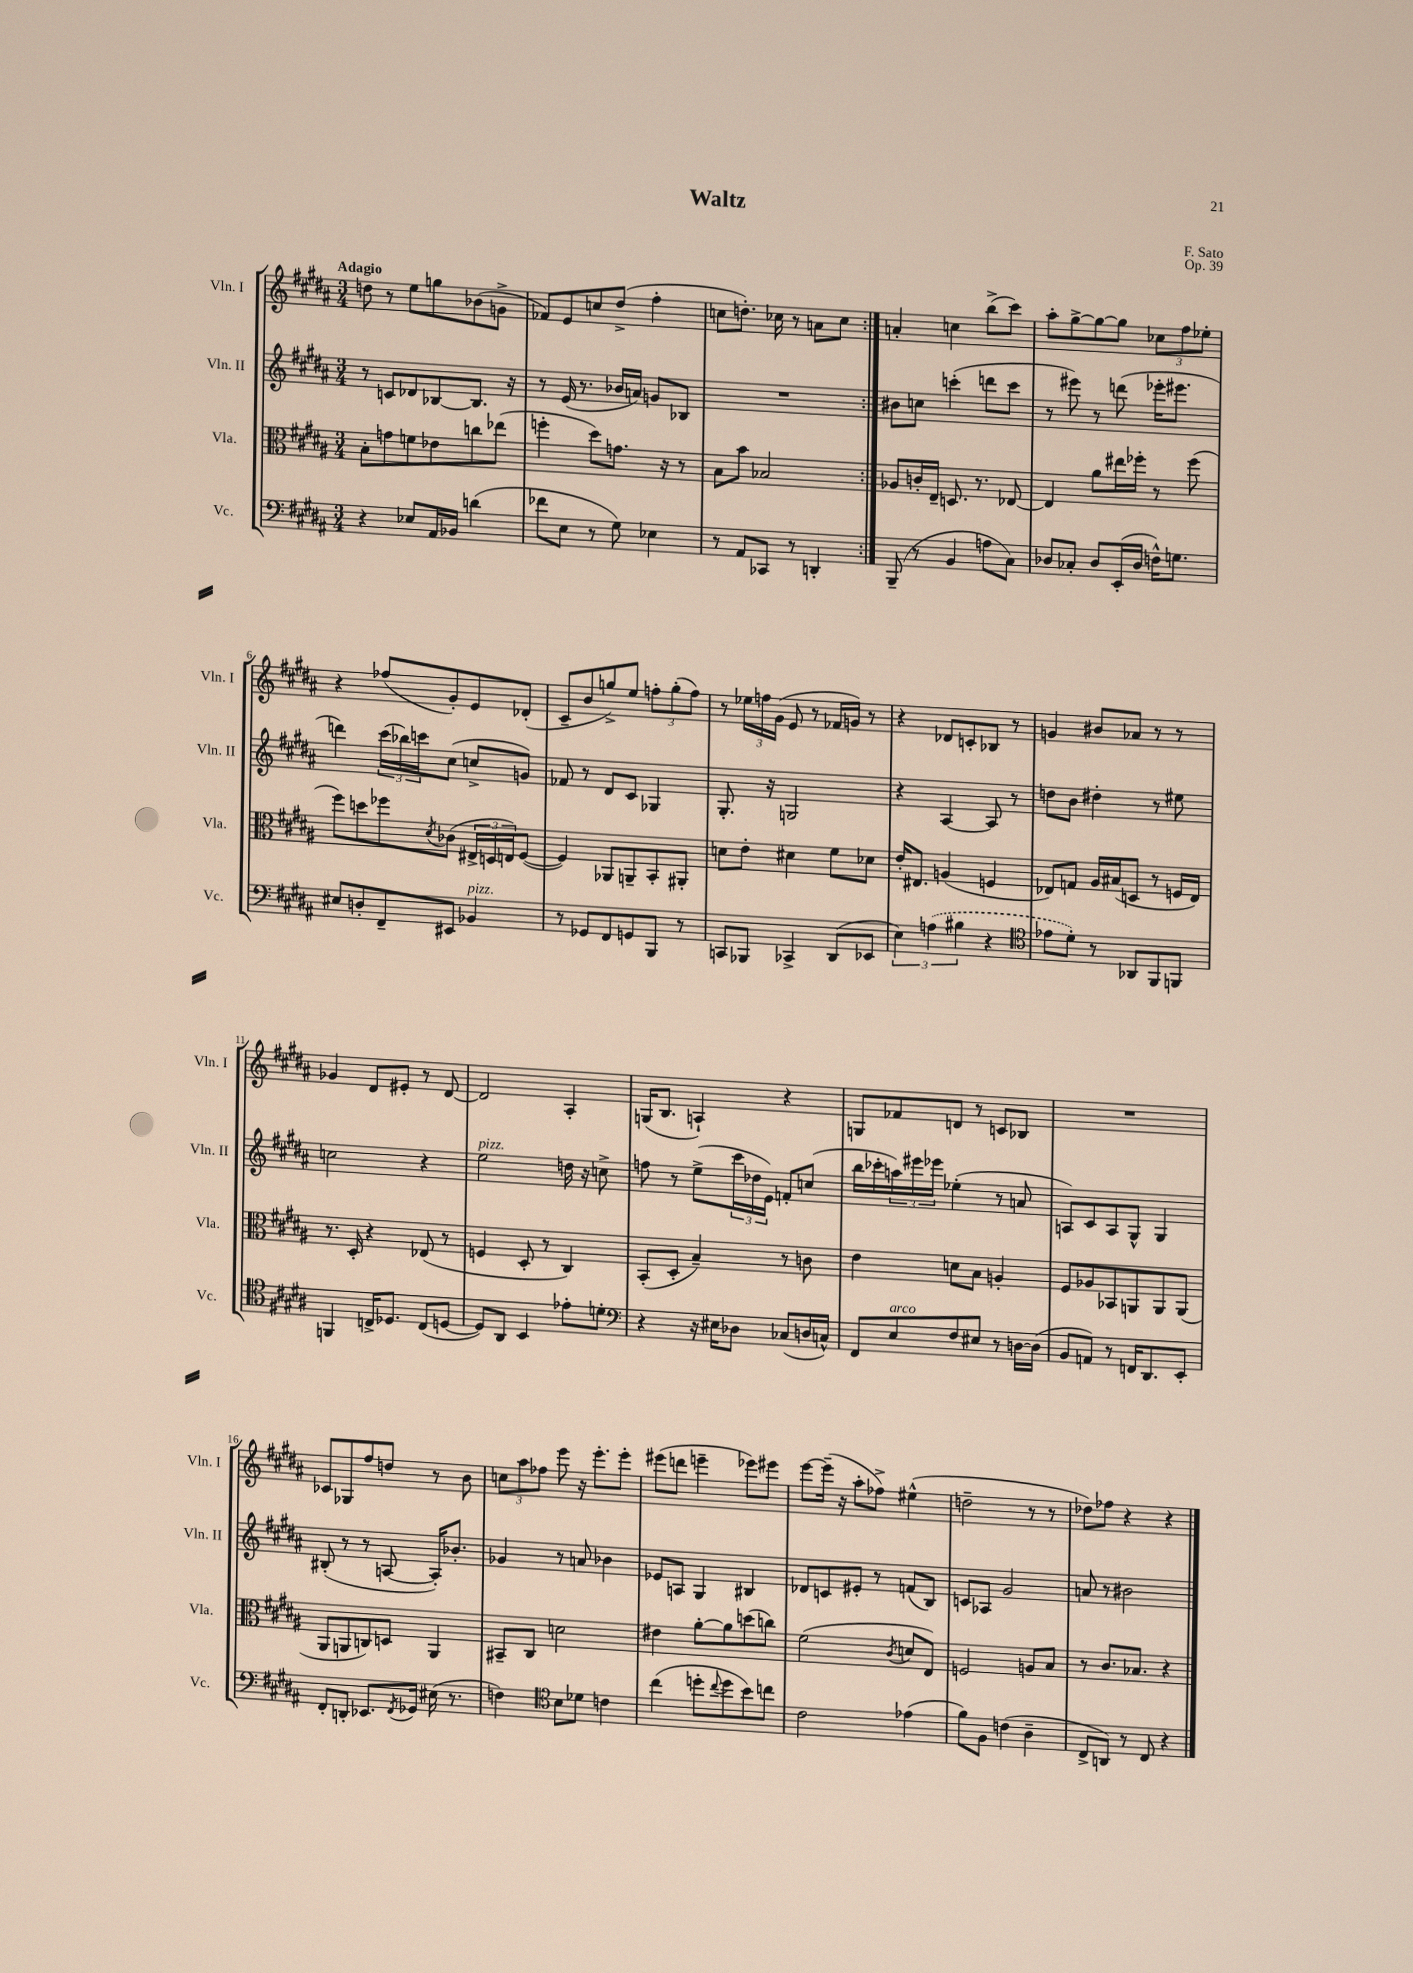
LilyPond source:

\header { title = "Waltz" composer = "F. Sato" opus = "Op. 39" }
<<
\new StaffGroup <<
\new Staff = "s0" \with { instrumentName = "Vln. I" shortInstrumentName = "Vln. I" } {
    \clef treble \key b \major \numericTimeSignature \time 3/4 \tempo "Adagio"
    \repeat volta 2 { d''8 r8 e''8 g''8 bes'8( g'8-> |
    fes'8) e'8 c''8 dis''8->( fis''4-. |
    c''8 d''8.-.) ces''16 r8 a'8 ces''8 | }
    a'4-. c''4 b''8->( cis'''8) |
    ais''8-. gis''8~-> gis''8~ gis''8 \tuplet 3/2 { ces''8 fis''8 ees''8-. } |
    r4 fes''8( gis'8-.) e'8 des'8-.( |
    cis'8-- b'8 g''8->) e''8 \tuplet 3/2 { f''8-. g''8-.( f''8) } |
    r8 \tuplet 3/2 { ees''16 f''16 gis'16( } e'8 r8 fes'16 g'16) r8 |
    r4 des'8 c'8-. bes8 r8 |
    g'4 bis'8 aes'8 r8 r8 |
    ges'4 dis'8 eis'8-. r8 dis'8~ |
    dis'2 ais4-. |
    g16( b8. a4-!) r4 |
    g8 fes'8 d'8 r8 c'8 bes8 |
    R2. |
    ces'8 ges8 fis''8 d''8 r8 b'8 |
    \tuplet 3/2 { c''8 ais''8 fes''8 } e'''8 r16 e'''8.-. e'''8-. |
    eis'''8( d'''8 e'''4-- ees'''8) eis'''8 |
    e'''8~ e'''16--( r16 ais''8-. fes''8->) eis''4-^( |
    d''2-- r8 r8 |
    des''8) fes''8 r4 r4 \bar "|." |
}
\new Staff = "s1" \with { instrumentName = "Vln. II" shortInstrumentName = "Vln. II" } {
    \clef treble \key b \major \numericTimeSignature \time 3/4
    \repeat volta 2 { r8 c'8 des'8 bes8~ bes8. r16 |
    r8 e'16( r8. bes'16 a'16) g'8 bes8 |
    R2. | }
    bis'8 c''8 c'''4-.( d'''8 c'''8 |
    r8 eis'''8) r8 d'''8( ees'''16-. eis'''8. |
    d'''4) \tuplet 3/2 { cis'''16( bes''16) c'''16 } cis''8( c''8-> g'8) |
    fes'8 r8 dis'8 cis'8 ges4 |
    gis8.-. r16 g2 |
    r4 ais4~ ais8 r8 |
    d''8 b'8 dis''4-. r8 eis''8 |
    c''2 r4 |
    e''2^\markup { \italic "pizz." } d''16 r16 c''8-> |
    f''8 r8 e''8->( \tuplet 3/2 { cis'''16 des''16 e'16) } f'8-. c''8( |
    b''16 ces'''16-. \tuplet 3/2 { a''16) eis'''16 ees'''16 } ees''4-.( r8 a'8 |
    a8) cis'8 a8 gis8-^ gis4 |
    bis8-.( r8 r8 a8~ a16-.) bes'8.-. |
    ges'4 r8 a'8 bes'4 |
    ees'8 a8 gis4 bis4 |
    des'8 c'8 eis'8-. r8 f'8( b8) |
    c'8 aes8 gis'2 |
    a'8 r8 bis'2 \bar "|." |
}
\new Staff = "s2" \with { instrumentName = "Vla." shortInstrumentName = "Vla." } {
    \clef alto \key b \major \numericTimeSignature \time 3/4
    \repeat volta 2 { b8-. g'8 f'8 ees'8 c''8 ees''8( |
    f''4-. dis''8) g'8. r16 r8 |
    b8 b'8 bes2 | }
    aes8 c'16-. e16-- d8. r8. ees8~ |
    ees4 ais'8 eis''16 fes''16-. r8 fes''8( |
    fis''8) d''8 fes''8 \acciaccatura { dis'8 } ces'8( \tuplet 3/2 { eis16-> d16 e16) } fis8~( |
    fis4) aes,8 a,8-- b,8-. ais,8-. |
    d'8 e'8-. dis'4 fis'8 des'8 |
    e'16-. eis8. a4( f4 |
    ees8) g8 ais16 bis16( d8 r8 f16 ees16) |
    r8. dis16-. r4 ees8( r8 |
    f4 dis8-. r8 cis4) |
    b,8-.( dis8-. b4--) r8 c'8 |
    e'4 d'8 b8 a4-. |
    fis8 aes8 bes,8 a,8 a,8 a,8( |
    ais,8 a,8 c8) d8 a,4 |
    bis,8-- cis8 d'2 |
    eis'4 ais'8~-. ais'8 d''8( c''8) |
    fis'2( \acciaccatura { cis'8 } d'8 e8) |
    f2 a8 b8 |
    r8 cis'8. bes8. r4 \bar "|." |
}
\new Staff = "s3" \with { instrumentName = "Vc." shortInstrumentName = "Vc." } {
    \clef bass \key b \major \numericTimeSignature \time 3/4
    \repeat volta 2 { r4 ees8 ais,16 bes,16 d'4( |
    fes'8 e8 r8 gis8) ees4 |
    r8 ais,8 ces,8 r8 d,4-. | }
    b,,8--( r8 b,4 a8 cis8) |
    des8 ces8-. des8 e,16-.( des16 f16-^) g8. |
    eis8 d8-. fis,8-- eis,8 bes,4^\markup { \italic "pizz." } |
    r8 ges,8 fis,8 g,8 b,,8 r8 |
    c,8 bes,,8 ces,4-> dis,8( ees,8 |
    \tuplet 3/2 { e4) \once \slurDashed a4( bis4 } r4 |
    \clef tenor ees'8 dis'8-.) r8 aes,8 fis,8 f,8 |
    f,4 c16-> des8. c8( d8~ |
    d8) ais,8 b,4 ees'8-. d'8-. |
    \clef bass r4 r16 eis16 des8 ces8( d16 c16-^) |
    fis,8 e8^\markup { \italic "arco" } fis8 eis8 r8 d16~ d16( |
    b,8 a,8) r8 f,16 dis,8. e,8-. |
    fis,8-. d,8-. ees,8. \acciaccatura { fis,8 } ges,16 eis16( r8. |
    f4) \clef tenor b8 des'8 c'4 |
    cis''4( d''8-. \appoggiatura { cis''8 } d''8 b'8) c''8 |
    cis'2 ees'4( |
    fis'8) fis8 c'4( ais4-- |
    cis8-> a,8) r8 cis8 r4 \bar "|." |
}
>>
>>
